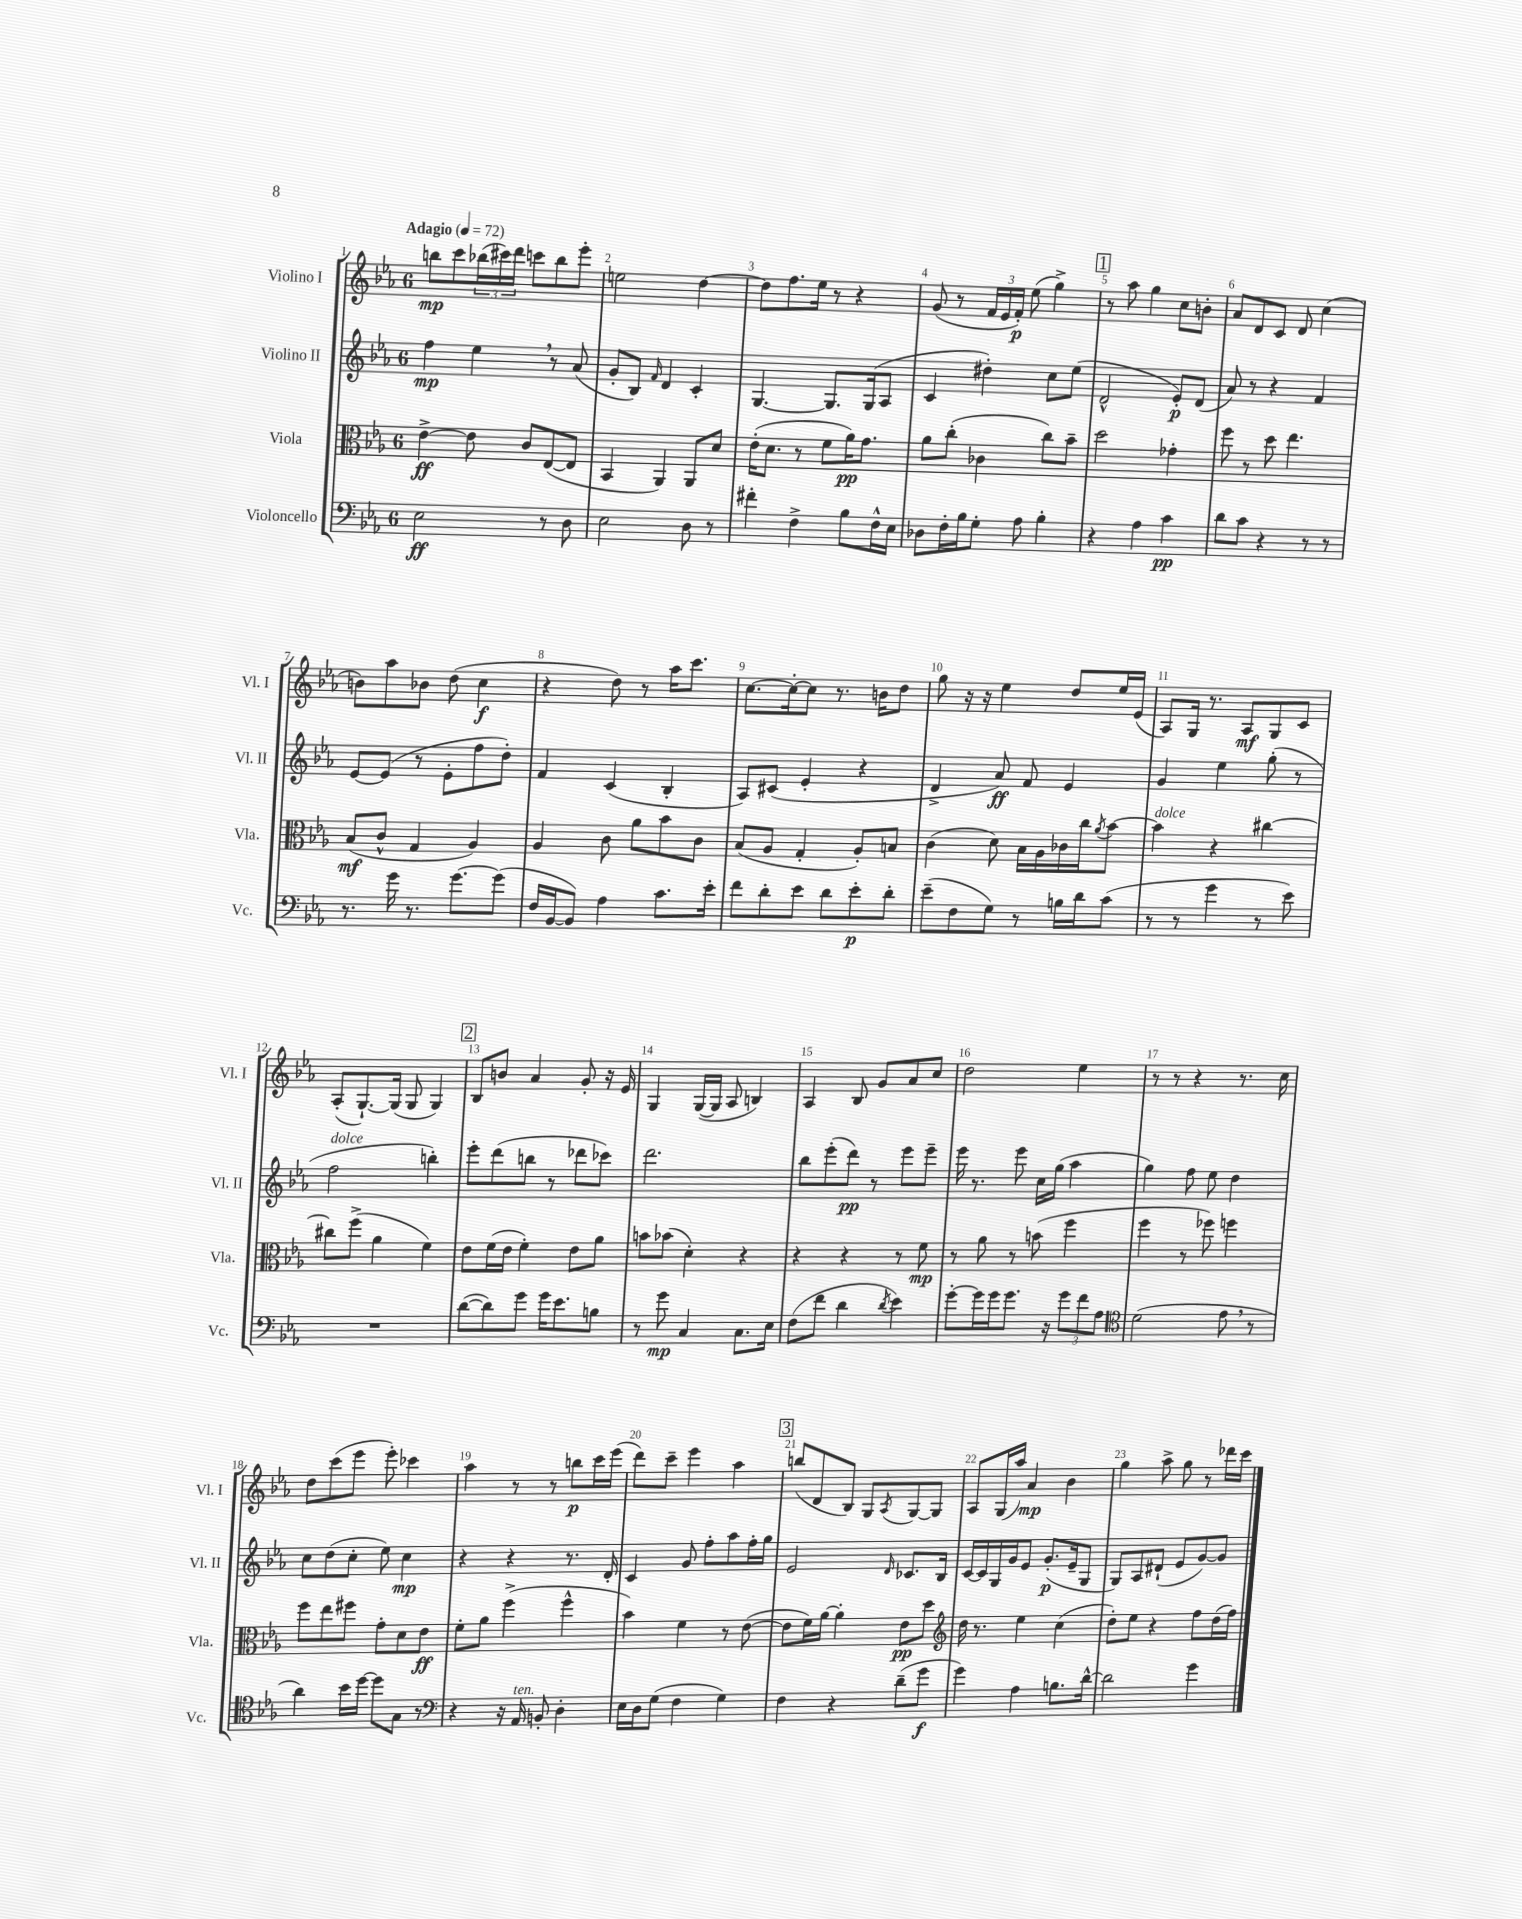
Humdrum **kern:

**kern	**dynam	**kern	**dynam	**kern	**dynam	**kern	**dynam
*part4	*part4	*part3	*part3	*part2	*part2	*part1	*part1
*staff4	*staff4	*staff3	*staff3	*staff2	*staff2	*staff1	*staff1
*I"Violoncello	*	*I"Viola	*	*I"Violino II	*	*I"Violino I	*
*I'Vc.	*	*I'Vla.	*	*I'Vl. II	*	*I'Vl. I	*
*clefF4	*	*clefC3	*	*clefG2	*	*clefG2	*
*k[b-e-a-]	*	*k[b-e-a-]	*	*k[b-e-a-]	*	*k[b-e-a-]	*
*M6/8	*	*M6/8	*	*M6/8	*	*M6/8	*
*MM72	*	*MM72	*	*MM72	*	*MM72	*
=1	=1	=1	=1	=1	=1	=1	=1
!	!	!	!	!	!	!LO:TX:a:B:t=Adagio	!
2E-\	ff	[4e-^\	ff	4ff\	mp	8bbn\L	mp
.	.	.	.	.	.	8ccc\	.
.	.	8e-\]	.	4ee-,\	.	(24bb-X\L	.
.	.	.	.	.	.	24ccc#X\)	.
.	.	.	.	.	.	24ddd\JJ	.
.	.	8c/L	.	.	.	8cccn\L	.
8r	.	([8E-/	.	8r	.	8bb-\	.
8D\	.	8E-/J]	.	(8a-/	.	8eee-'\J	.
=2	=2	=2	=2	=2	=2	=2	=2
2E-\	.	4BB-/	.	8g'/L	.	2een\	.
.	.	.	.	8B-/J)	.	.	.
.	.	.	.	16qqf/	.	.	.
.	.	4AA-/)	.	4d/	.	.	.
8D\	.	8AA-/L	.	4c'/	.	[4dd\	.
8r	.	8d/J	.	.	.	.	.
=3	=3	=3	=3	=3	=3	=3	=3
4f#X'\	.	(16e-'\KL	.	[4.G/	.	8dd\L]	.
.	.	8.d\J	.	.	.	.	.
.	.	.	.	.	.	8.ff\	.
4F^\	.	8r	.	.	.	.	.
.	.	.	.	.	.	16ee-\Jk	.
.	.	8f\L	.	8.G/L]	.	8r	.
8B-\L	.	16a-\K)	pp	.	.	4r	.
.	.	8.g\J	.	(16G/k	.	.	.
16F^^\L	.	.	.	8A-/J	.	.	.
16E-\JJ	.	.	.	.	.	.	.
=4	=4	=4	=4	=4	=4	=4	=4
8D-X\L	.	8a-\L	.	4c/	.	(8g/	.
16F'\L	.	(8cc'\J	.	.	.	8r	.
16B-\J	.	.	.	.	.	.	.
8G'\J	.	4c-X\	.	4dd#X'\)	.	24f/LL	.
.	.	.	.	.	.	24e-/	.
.	.	.	.	.	.	24f'/JJ)	p
8A-\	.	.	.	.	.	(8ee-\	.
4B-'\	.	8cc\L)	.	8cc\L	.	4gg^\)	.
.	.	8b-~\J	.	(8ee-\J	.	.	.
!!LO:REH:place=s1:t=1
=5	=5	=5	=5	=5	=5	=5	=5
4r	.	2dd\	.	2d^^/	.	8r	.
.	.	.	.	.	.	8aa-\	.
4A-\	.	.	.	.	.	4gg\	.
4c\	pp	4g-X'\	.	8e-'/L)	p	8cc\L	.
.	.	.	.	(8d/J	.	8bn'\J	.
=6	=6	=6	=6	=6	=6	=6	=6
8d\L	.	8ff\	.	8a-/)	.	8a-/L	.
8c\J	.	8r	.	8r	.	8d/	.
4r	.	8dd\	.	4r	.	8c/J	.
.	.	4.ee-\	.	.	.	8d/	.
8r	.	.	.	4f/	.	(4cc\	.
8r	.	.	.	.	.	.	.
!!LO:LB:g=z
=7	=7	=7	=7	=7	=7	=7	=7
8.r	.	(8B-/L	mf	[8e-/L	.	8bn\L)	.
.	.	8c^^/J	.	(8e-/J]	.	8aa-\	.
16g\	.	.	.	.	.	.	.
8.r	.	4G/	.	8r	.	8b-X\J	.
.	.	.	.	8e-'\L	.	(8dd\	.
[8.g\L	.	.	.	.	.	.	.
.	.	4A-/)	.	8ff\	.	4cc\	f
(8g\J]	.	.	.	8dd'\J)	.	.	.
=8	=8	=8	=8	=8	=8	=8	=8
16F/LL	.	4A-/	.	4f/	.	4r	.
[16BB-/J	.	.	.	.	.	.	.
8BB-/J])	.	.	.	.	.	.	.
4A-\	.	8c\	.	(4c/	.	8dd\)	.
.	.	8a-\L	.	.	.	8r	.
8.c\L	.	8b-\	.	4B-'/	.	16aa-\KL	.
.	.	.	.	.	.	8.ccc\J	.
.	.	8c\J	.	.	.	.	.
16e-'\Jk	.	.	.	.	.	.	.
=9	=9	=9	=9	=9	=9	=9	=9
8f\L	.	(8B-/L	.	8A-/L)	.	[8.cc\L	.
8d'\	.	8A-/J	.	(8c#X/J	.	.	.
.	.	.	.	.	.	16cc'\k_	.
8e-\J	.	4G'/	.	4e-'/	.	8cc\J]	.
8d\L	.	.	.	.	.	8.r	.
8e-'\	p	8A-'/L)	.	4r	.	.	.
.	.	.	.	.	.	16bn\KL	.
8d'\J	.	8Bn/J	.	.	.	8dd\J	.
=10	=10	=10	=10	=10	=10	=10	=10
(8e-~\L	.	(4c\	.	4d^/	.	8gg\	.
8F\	.	.	.	.	.	16r	.
.	.	.	.	.	.	16r	.
8G\J)	.	8d\)	.	8a-/)	ff	4ee-\	.
8r	.	16B-\LL	.	8f/	.	.	.
.	.	16A-\	.	.	.	.	.
16Bn\LL	.	16c-X\	.	4e-/	.	8dd/L	.
16d\J	.	16cc\J	.	.	.	.	.
.	.	8qa-/	.	.	.	.	.
(8c\J	.	[8b-\J	.	.	.	16ee-/L	.
.	.	.	.	.	.	(16e-/JJ	.
=11	=11	=11	=11	=11	=11	=11	=11
!	!	!LO:TX:a:i:t=dolce	!	!	!	!	!
8r	.	4b-\]	.	4g/	.	8A-/L)	.
8r	.	.	.	.	.	16G/Jk	.
.	.	.	.	.	.	8.r	.
4g\	.	4r	.	4ee-\	.	.	.
.	.	.	.	.	.	8A-/L	mf
8r	.	[4cc#X\	.	(8gg'\	.	8G/	.
8e-\)	.	.	.	8r	.	8c/J	.
!!LO:LB:g=z
=12	=12	=12	=12	=12	=12	=12	=12
!	!	!	!	!LO:TX:a:i:t=dolce	!	!	!
2.r	.	8cc#X\L]	.	2ff\	.	(8A-'/L	.
.	.	(8ff^\J	.	.	.	[8.G`/)	.
.	.	4a-\	.	.	.	.	.
.	.	.	.	.	.	(16G/Jk]	.
.	.	.	.	.	.	8G/	.
.	.	4f\)	.	4bbn'\)	.	4G/)	.
!!LO:REH:place=s1:t=2
=13	=13	=13	=13	=13	=13	=13	=13
([8d\L	.	8e-\L	.	8eee-'\L	.	8B-/L	.
8d\])	.	(16f\L	.	(8ddd\	.	8bn/J	.
.	.	16e-\JJ	.	.	.	.	.
8g\J	.	4f'\)	.	8bbn\J	.	4a-/	.
16g\KL	.	.	.	8r	.	.	.
8.e-\	.	.	.	.	.	.	.
.	.	8e-\L	.	8ddd-X\L	.	8g'/	.
8Bn\J	.	8a-\J	.	8ccc-X\J)	.	16r	.
.	.	.	.	.	.	16e-/	.
=14	=14	=14	=14	=14	=14	=14	=14
8r	.	8bn\L	.	2.ddd\	.	4G/	.
8g\	mp	(8b-X\J	.	.	.	.	.
4C/	.	4d'\)	.	.	.	([16G/LL	.
.	.	.	.	.	.	16G/JJ]	.
.	.	.	.	.	.	8A-/	.
8.C\L	.	4r	.	.	.	4Bn/)	.
16E-\Jk	.	.	.	.	.	.	.
=15	=15	=15	=15	=15	=15	=15	=15
(8F\L	.	4r	.	8bb-\L	.	4A-/	.
8f\J	.	.	.	(8eee-'\	.	.	.
4d\	.	4r	.	8ddd\J)	pp	8B-/	.
.	.	.	.	8r	.	8g/L	.
8qd/	.	.	.	.	.	.	.
4e-\)	.	8r	.	8eee-\L	.	8a-/	.
.	.	8f\	mp	8eee-~\J	.	8cc/J	.
=16	=16	=16	=16	=16	=16	=16	=16
[8g'\L	.	8r	.	16eee-\	.	2dd\	.
.	.	.	.	8.r	.	.	.
16g\L]	.	8a-\	.	.	.	.	.
16g\J	.	.	.	.	.	.	.
8.g\J	.	8r	.	8eee-\	.	.	.
.	.	(8bn\	.	16cc\LL	.	.	.
16r	.	.	.	(16gg\JJ	.	.	.
12g\L	.	4ff\	.	4aa-\	.	4ee-\	.
12f\	.	.	.	.	.	.	.
12A-\J	.	.	.	.	.	.	.
=17	=17	=17	=17	=17	=17	=17	=17
*clefC4	*	*	*	*	*	*	*
(2d\	.	4ff\	.	4gg\)	.	8r	.
.	.	.	.	.	.	8r	.
.	.	8r	.	8ff\	.	4r	.
.	.	8ff-X\)	.	8ee-\	.	.	.
8e-,\	.	4ffn\	.	4dd\	.	8.r	.
8r	.	.	.	.	.	.	.
.	.	.	.	.	.	16cc\	.
!!LO:LB:g=z
=18	=18	=18	=18	=18	=18	=18	=18
4a-\)	.	8ff\L	.	8cc\L	.	8dd\L	.
.	.	8ee-\	.	(8dd\	.	(8ccc\	.
16b-\LL	.	8ff#X\J	.	8cc'\J	.	8eee-\J	.
[16dd\JJ	.	.	.	.	.	.	.
8dd\L]	.	8g'\L	.	8ee-\)	.	8eee-'\)	.
8G\J	.	8d\	.	4cc\	mp	4ccc-X\	.
8r	.	8e-\J	ff	.	.	.	.
=19	=19	=19	=19	=19	=19	=19	=19
*clefF4	*	*	*	*	*	*	*
4r	.	8f'\L	.	4r	.	4aa-\	.
.	.	8a-\J	.	.	.	.	.
16r	.	(4ff^\	.	4r	.	8r	.
!LO:TX:a:i:t=ten.	!	!	!	!	!	!	!
16AA-/	.	.	.	.	.	.	.
8BBn'/	.	.	.	.	.	8r	.
4D'\	.	4ff^^\	.	8.r	.	8bbn\L	p
.	.	.	.	.	.	16ccc\L	.
.	.	.	.	16d'/	.	(16eee-\JJ	.
=20	=20	=20	=20	=20	=20	=20	=20
16E-\LL	.	4b-\)	.	4c/	.	8ddd\L)	.
16D\J	.	.	.	.	.	.	.
(8G\J	.	.	.	.	.	8ccc~\J	.
4F\	.	4f\	.	8g/	.	4eee-\	.
.	.	.	.	8ff'\L	.	.	.
4G\)	.	8r	.	8aa-\	.	4aa-\	.
.	.	([8e-\	.	16ff'\L	.	.	.
.	.	.	.	16gg\JJ	.	.	.
!!LO:REH:place=s1:t=3
=21	=21	=21	=21	=21	=21	=21	=21
4F\	.	8e-\L]	.	2e-/	.	(8bbn/L	.
.	.	16f\L)	.	.	.	8d/	.
.	.	[16a-\JJ	.	.	.	.	.
4r	.	4a-'\]	.	.	.	8B-/J)	.
.	.	.	.	.	.	8G/L	.
.	.	.	.	16qqd/	.	8qA-/	.
(8d~\L	.	8e-\L	pp	8.c-X/L	.	[8G/	.
8g\J	f	8dd\J	.	.	.	8G/J]	.
.	.	.	.	16B-/Jk	.	.	.
=22	=22	=22	=22	=22	=22	=22	=22
*	*	*clefG2	*	*	*	*	*
4g\)	.	16dd\	.	[16c/LL	.	8A-/L	.
.	.	8.r	.	16c/]	.	.	.
.	.	.	.	16G/	.	(16G/L	.
.	.	.	.	16g/J	.	16aa-/JJ)	.
4A-\	.	4ee-\	.	8e-/J	.	4a-/	mp
.	.	.	.	(8.g'/L	p	.	.
8.Bn\L	.	(4cc\	.	.	.	4b-\	.
.	.	.	.	16e-~/k	.	.	.
.	.	.	.	8G/J	.	.	.
[16d^^\Jk	.	.	.	.	.	.	.
=23	=23	=23	=23	=23	=23	=23	=23
2d\]	.	8dd'\L)	.	8G/L)	.	4gg\	.
.	.	8ee-\J	.	8A-/	.	.	.
.	.	4r	.	(8d#X`/J	.	8aa-^\	.
.	.	.	.	8e-/L	.	8gg\	.
4g\	.	8ff\L	.	[8g/)	.	8r	.
.	.	(16dd\L	.	8g/J]	.	16ddd-X\LL	.
.	.	16ff\JJ)	.	.	.	16ccc\JJ	.
==	==	==	==	==	==	==	==
*-	*-	*-	*-	*-	*-	*-	*-
